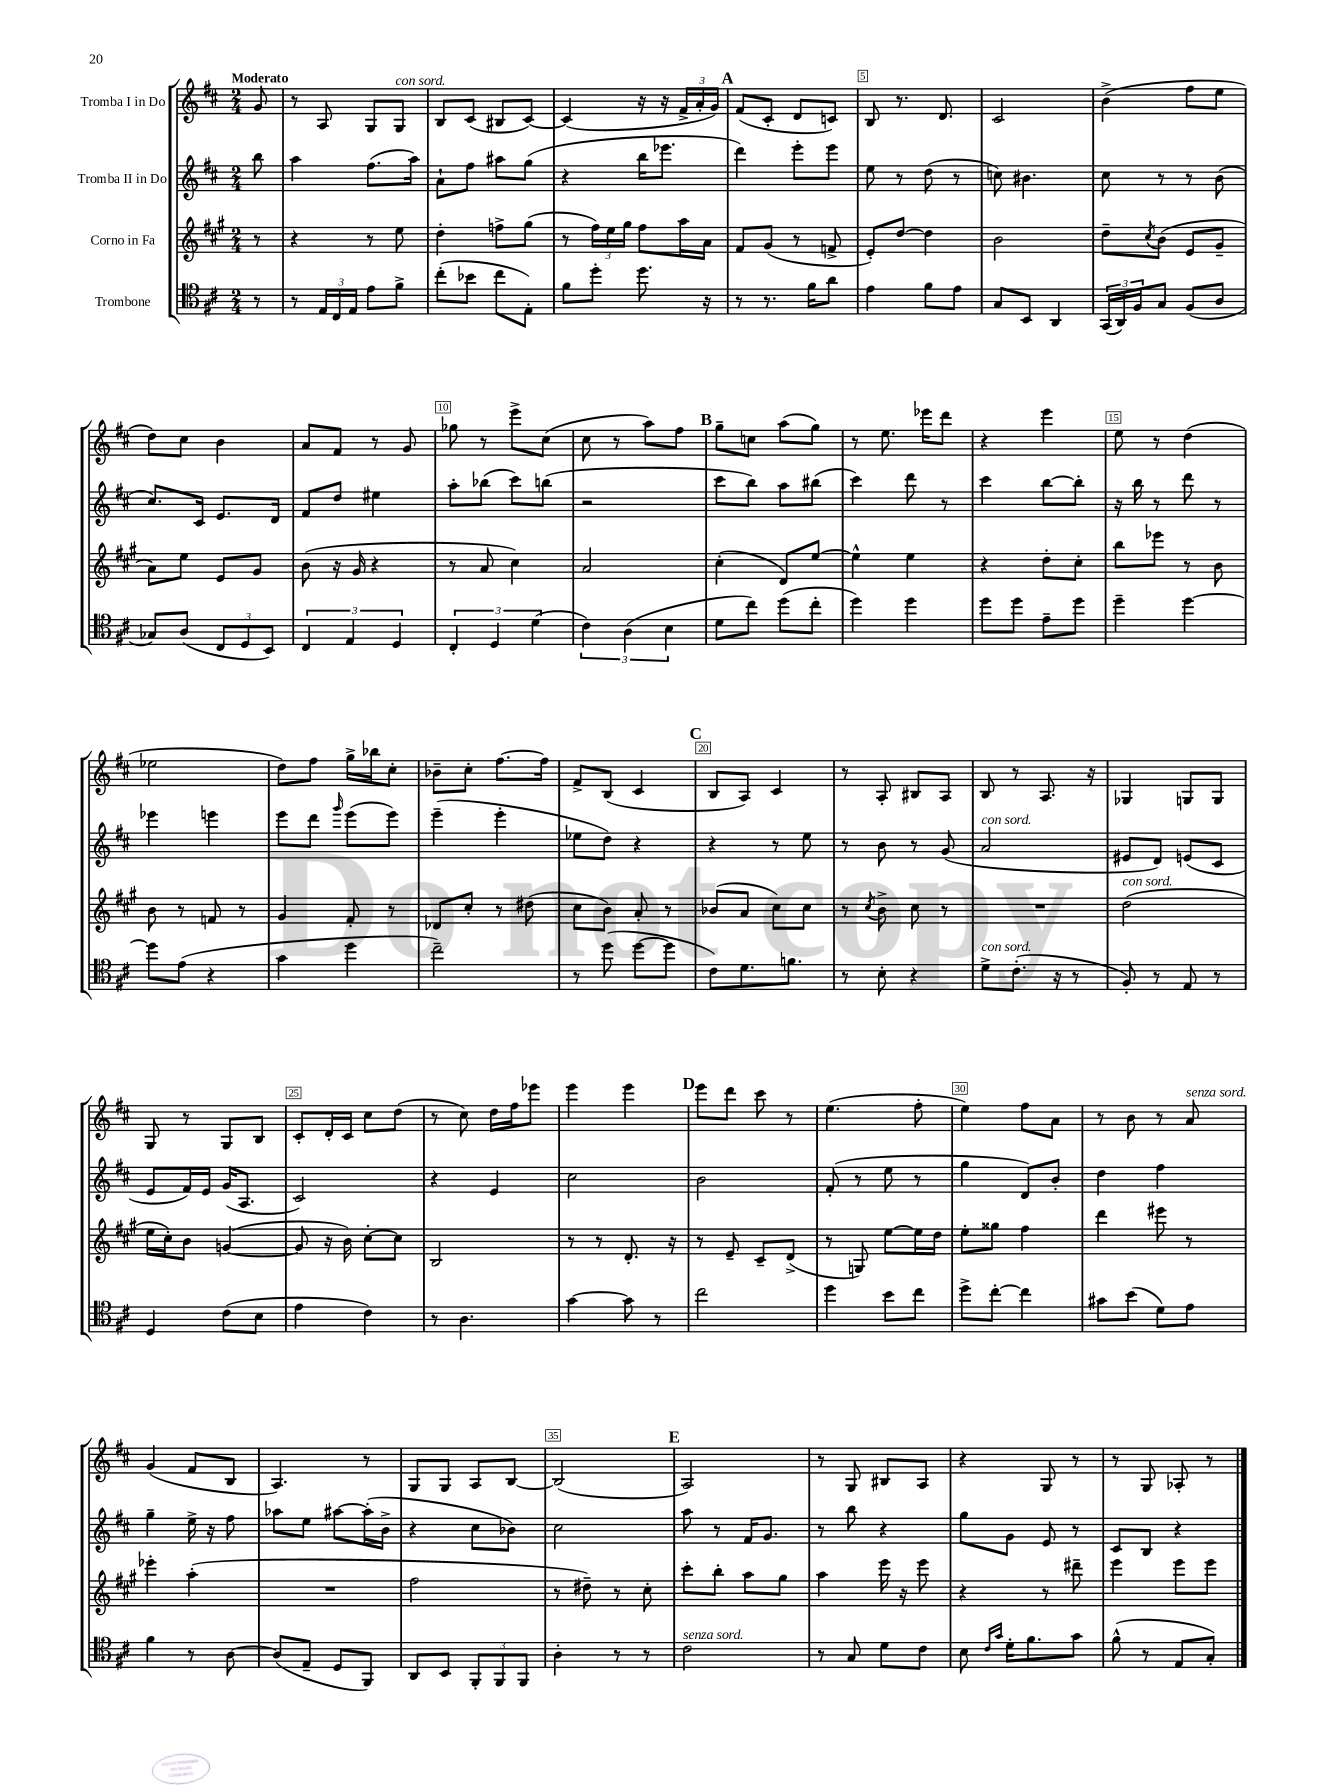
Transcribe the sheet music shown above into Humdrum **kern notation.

**kern	**kern	**kern	**kern
*staff4	*staff3	*staff2	*staff1
*clefC4	*clefG2	*clefG2	*clefG2
*k[f#c#]	*k[f#c#g#]	*k[f#c#]	*k[f#c#]
*M2/4	*M2/4	*M2/4	*M2/4
8r	8r	8bb	8g
=	=	=	=
8r	4r	4aa	8r
24E	.	.	8A
24C#	.	.	.
24E	.	.	.
8e	8r	(8.ff#	8G
8f#^	8ee	.	8G
.	.	16aa)	.
=	=	=	=
(8cc#'	4dd'	8a`	8B
8b-	.	8ff#	(8c#
8cc#	8ff^	8aa#	8B#
8E')	(8gg#	(8gg	[8c#)
=	=	=	=
8f#	8r	4r	(4c#]
8dd'	24ff#)	.	.
.	24ee	.	.
.	24gg#	.	.
8.dd	8ff#	16bb	16r
.	.	8.eee-	16r
.	16aa	.	24f#^
.	.	.	24a'
16r	16a	.	.
.	.	.	24g)
=	=	=	=
8r	8f#	4ddd)	(8f#
8.r	(8g#	.	8c#'
.	8r	8eee'	8d
16f#	.	.	.
8a	8f^	8eee	8c)
=	=	=	=
4e	8e')	8ee	8B
.	[8dd	8r	8.r
8f#	4dd]	(8dd	.
.	.	.	8.d
8e	.	8r	.
=	=	=	=
8G	2b	8cc)	2c#
8BB	.	4.b#	.
4AA	.	.	.
=	=	=	=
(24GG	8dd~	8cc#	(4b^
24AA)	.	.	.
24F#	.	.	.
.	8qcc#	.	.
8G	(8b	8r	.
(8F#	8e	8r	8ff#
8A	8g#~	(8b	8ee
=	=	=	=
8G-)	8a)	8.cc#)	8dd)
(8A	8ee	.	8cc#
.	.	16c#	.
12C#	8e	8.e	4b
12D	.	.	.
.	8g#	.	.
12BB)	.	.	.
.	.	16d	.
=	=	=	=
6C#	(8b	8f#	8a
.	16r	8dd	8f#
6E	.	.	.
.	16g#	.	.
.	4r	4ee#	8r
6D	.	.	.
.	.	.	8g
=	=	=	=
6C#'	8r	8aa'	8gg-
.	8a	(8bb-	8r
6D	.	.	.
.	4cc#)	8ccc#)	8eee^
(6d	.	.	.
.	.	(8bb	(8cc#
=	=	=	=
6c#)	2a	2r	8cc#
.	.	.	8r
(6A	.	.	.
.	.	.	8aa)
6B	.	.	.
.	.	.	8ff#
=	=	=	=
8d	(4cc#'	8ccc#	8gg~
8cc#)	.	8bb)	8cc
(8dd	8d)	8aa	(8aa
8cc#'	[8ee	(8bb#	8gg)
=	=	=	=
4dd)	4ee^^]	4ccc#)	8r
.	.	.	8.ee
4dd	4ee	8ddd	.
.	.	.	16eee-
.	.	8r	8ddd
=	=	=	=
8dd	4r	4ccc#	4r
8dd	.	.	.
8e~	8dd'	[8bb	4eee
8dd	8cc#'	8bb']	.
=	=	=	=
4dd~	8bb	16r	8ee
.	.	16bb	.
.	8eee-	8r	8r
[4dd	8r	8ddd	(4dd
.	8b	8r	.
=	=	=	=
8dd]	8b	4eee-	2ee-
(8e	8r	.	.
4r	8f	4eee	.
.	8r	.	.
=	=	=	=
4g	4g#	8eee	8dd)
.	.	8ddd	8ff#
.	.	16qqggg	.
4dd	8f#'	(8eee	16gg^
.	.	.	16bb-
.	8r	8eee)	8cc#'
=	=	=	=
2cc#~)	8d-	(4eee~	8b-~
.	8cc#'	.	8cc#'
.	8r	4eee'	[8.ff#
.	(8dd#	.	.
.	.	.	16ff#]
=	=	=	=
8r	8cc#	8ee-	8f#^
(8dd	8b)	8dd)	(8B
[8dd	8a'	4r	4c#
8dd]	8r	.	.
=	=	=	=
8c#)	(8b-	4r	8B
8.d	8a	.	8A)
.	8cc#)	8r	4c#
8.f	.	.	.
.	8cc#	8ee	.
=	=	=	=
8r	8r	8r	8r
.	8qcc#	.	.
8B'	8b^	8b	8A'
4r	8cc#	8r	8B#
.	8r	(8g	8A
=	=	=	=
8d^	2r	2a	8B
(8.c#'	.	.	8r
.	.	.	8.A
16r	.	.	.
8r	.	.	.
.	.	.	16r
=	=	=	=
8F#')	(2dd	8e#	4G-
8r	.	8d)	.
8E	.	(8e	8G
8r	.	8c#	8G
=	=	=	=
4D	16ee	8e	8G
.	16cc#')	.	.
.	8b	16f#)	8r
.	.	16e	.
(8c#	([4g	(16g	8G
.	.	8.A	.
8B	.	.	8B
=	=	=	=
4e	8g]	2c#)	8c#'
.	16r	.	16d'
.	16b)	.	16c#
4c#)	[8cc#'	.	8cc#
.	8cc#]	.	(8dd
=	=	=	=
8r	2B	4r	8r
4.A	.	.	8cc#)
.	.	4e	16dd
.	.	.	16ff#
.	.	.	8eee-
=	=	=	=
[4g	8r	2cc#	4eee
.	8r	.	.
8g]	8.d'	.	4eee
8r	.	.	.
.	16r	.	.
=	=	=	=
2cc#	8r	2b	8eee
.	8e~	.	8ddd
.	8c#~	.	8ccc#
.	(8d^	.	8r
=	=	=	=
4dd	8r	(8f#'	(4.ee
.	8G)	8r	.
8b	[8ee	8ee	.
8cc#	16ee]	8r	8ff#'
.	16dd	.	.
=	=	=	=
8dd^	8ee'	4gg	4ee)
[8cc#'	8gg##	.	.
4cc#]	4ff#	8d)	8ff#
.	.	8b'	8a
=	=	=	=
8g#	4ddd	4dd	8r
(8b	.	.	8b
8d)	8eee#	4ff#	8r
8e	8r	.	8a
=	=	=	=
4f#	4eee-'	4gg~	(4g
8r	(4aa'	16ee^	8f#
.	.	16r	.
[8A	.	8ff#	8B
=	=	=	=
(8A]	2r	8aa-	4.A)
8E~	.	8ee	.
8D	.	[8aa#	.
8FF#)	.	(16aa#']	8r
.	.	16b^	.
=	=	=	=
8AA	2ff#	4r	8G
8BB	.	.	8G
12FF#'	.	8cc#	8A
12FF#	.	.	.
.	.	8b-)	[8B
12FF#	.	.	.
=	=	=	=
4A'	8r	2cc#	(2B]
.	8dd#~)	.	.
8r	8r	.	.
8r	8cc#'	.	.
=	=	=	=
2c#	8ccc#'	8aa	2A)
.	8bb'	8r	.
.	8aa	16f#	.
.	.	8.g	.
.	8gg#	.	.
=	=	=	=
8r	4aa	8r	8r
8G	.	8bb	8G
8d	16eee	4r	8B#
.	16r	.	.
8c#	8eee	.	8A
=	=	=	=
8B	4r	8gg	4r
16qqc#	.	.	.
16qqg	.	.	.
16d'	.	8g	.
8.f#	.	.	.
.	8r	8e	8G
8g	8ddd#~	8r	8r
=	=	=	=
(8f#^^	4eee	8c#	8r
8r	.	8B	8G
8E	8eee	4r	8A-'
8G')	8eee	.	8r
==	==	==	==
*-	*-	*-	*-
